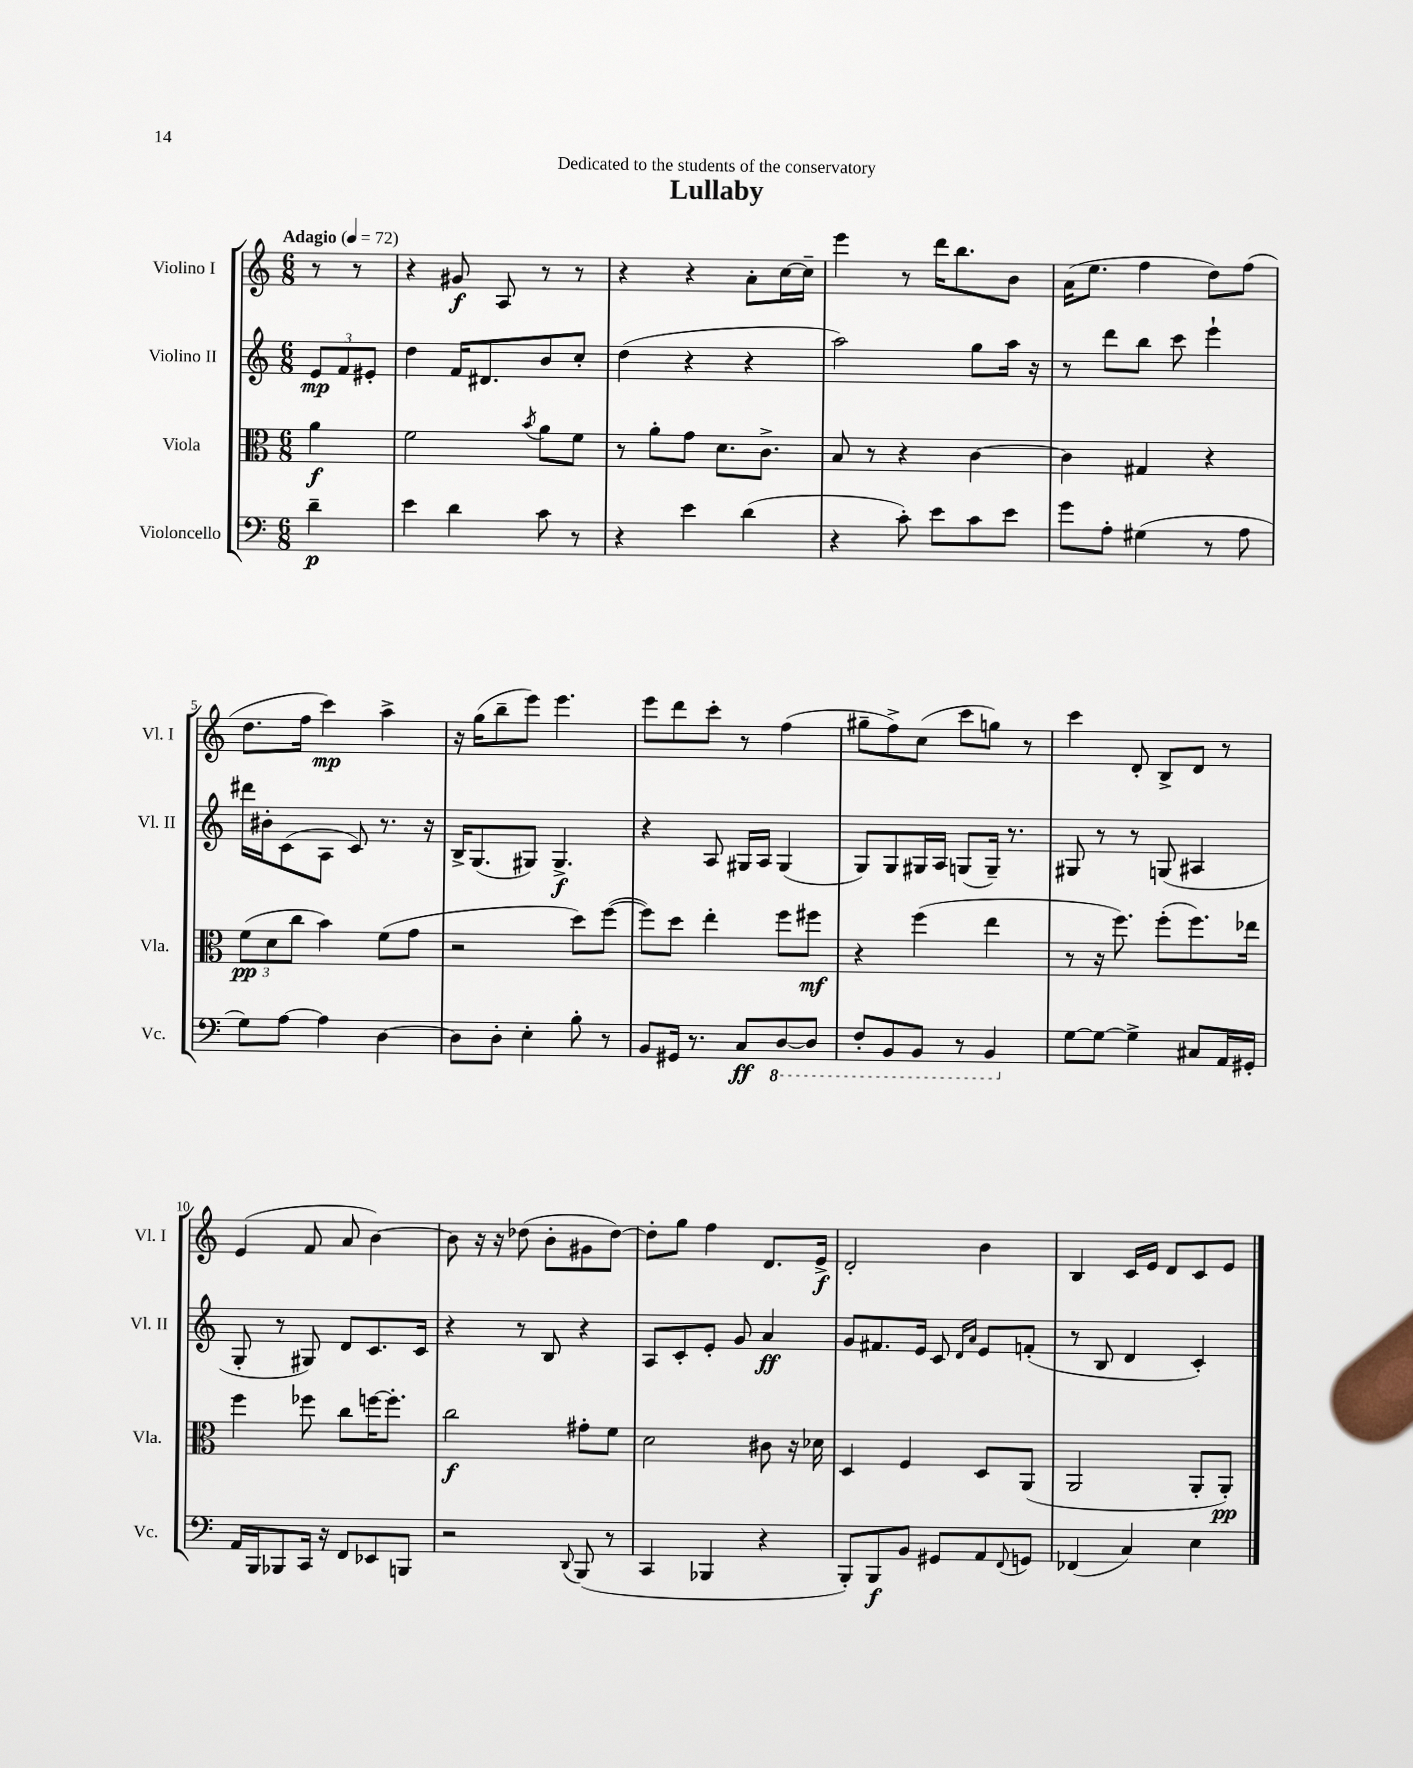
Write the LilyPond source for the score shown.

\header { title = "Lullaby" dedication = "Dedicated to the students of the conservatory" }
<<
\new StaffGroup <<
\new Staff = "s0" \with { instrumentName = "Violino I" shortInstrumentName = "Vl. I" } {
    \clef treble \key c \major \numericTimeSignature \time 6/8 \partial 4 \tempo "Adagio" 4 = 72
    r8 r8 |
    r4 gis'8\f a8 r8 r8 |
    r4 r4 a'8-. c''16~ c''16-- |
    e'''4 r8 d'''16 b''8. b'8 |
    a'16( e''8. f''4 d''8) f''8( |
    d''8. f''16 c'''4\mp) a''4-> |
    r16 g''16( b''8-- e'''8) e'''4. |
    e'''8 d'''8 c'''8-. r8 f''4( |
    gis''8-- f''8->) c''8( c'''8 g''8) r8 |
    c'''4 d'8-. b8-> d'8 r8 |
    e'4( f'8 a'8 b'4~) |
    b'8 r16 r16 des''8( b'8-. gis'8 des''8~) |
    des''8-. g''8 f''4 d'8. e'16->\f |
    d'2-. b'4 |
    b4 c'16 e'16 d'8 c'8 e'8 \bar "|." |
}
\new Staff = "s1" \with { instrumentName = "Violino II" shortInstrumentName = "Vl. II" } {
    \clef treble \key c \major \numericTimeSignature \time 6/8 \partial 4
    \tuplet 3/2 { e'8\mp f'8 eis'8-. } |
    d''4 f'16 dis'8. b'8 c''8-. |
    d''4( r4 r4 |
    a''2) g''8 a''16 r16 |
    r8 d'''8 b''8 c'''8 e'''4-! |
    dis'''16 bis'16-. c'8( a8 c'8) r8. r16 |
    b16-> g8.( gis8) gis4.->\f |
    r4 a8 gis16 a16 gis4( |
    g8) g8 gis16 a16 g8( g16--) r8. |
    gis8 r8 r8 g8( ais4 |
    g8-. r8 gis8) d'8 c'8. c'16 |
    r4 r8 b8 r4 |
    a8 c'8-. e'8-. g'8 a'4\ff |
    g'8 fis'8. e'16 c'8 \grace { d'16 a'16 } e'8 f'8-.( |
    r8 b8 d'4 c'4-.) \bar "|." |
}
\new Staff = "s2" \with { instrumentName = "Viola" shortInstrumentName = "Vla." } {
    \clef alto \key c \major \numericTimeSignature \time 6/8 \partial 4
    a'4\f |
    f'2 \acciaccatura { b'8 } a'8 f'8 |
    r8 a'8-. g'8 d'8. c'8.-> |
    b8 r8 r4 c'4~ |
    c'4 gis4 r4 |
    \tuplet 3/2 { f'8\pp( d'8 c''8 } b'4) f'8( g'8 |
    r2 d''8) f''8~( |
    f''8) d''8 e''4-. f''8 fis''8\mf |
    r4 f''4( e''4 |
    r8 r16 f''8.) f''8-.( f''8.) ees''16 |
    f''4 fes''8 c''8 f''16~ f''8.-. |
    c''2\f gis'8-. f'8 |
    d'2 cis'8 r16 des'16 |
    d4 f4 d8 a,8( |
    a,2 a,8-. a,8-.\pp) \bar "|." |
}
\new Staff = "s3" \with { instrumentName = "Violoncello" shortInstrumentName = "Vc." } {
    \clef bass \key c \major \numericTimeSignature \time 6/8 \partial 4
    d'4--\p |
    e'4 d'4 c'8 r8 |
    r4 e'4 d'4( |
    r4 c'8-.) e'8 c'8 e'8 |
    g'8 a8-. gis4( r8 a8 |
    g8) a8~ a4 d4~ |
    d8 d8-. e4-. b8-. r8 |
    b,8 gis,16 r8. c8\ff \ottava #-1 d,8~ d,8 |
    f,8-. b,,8 b,,8 r8 b,,4 \ottava #0 |
    g8~ g8~ g4-> cis8 a,16 gis,16-. |
    a,16 b,,16 bes,,8 c,16 r16 f,8 ees,8 b,,8 |
    r2 \appoggiatura { d,8 } b,,8( r8 |
    c,4 bes,,4 r4 |
    b,,8-.) b,,8\f b,8 gis,8 a,8 \appoggiatura { f,8 } g,8 |
    fes,4( c4) e4 \bar "|." |
}
>>
>>
